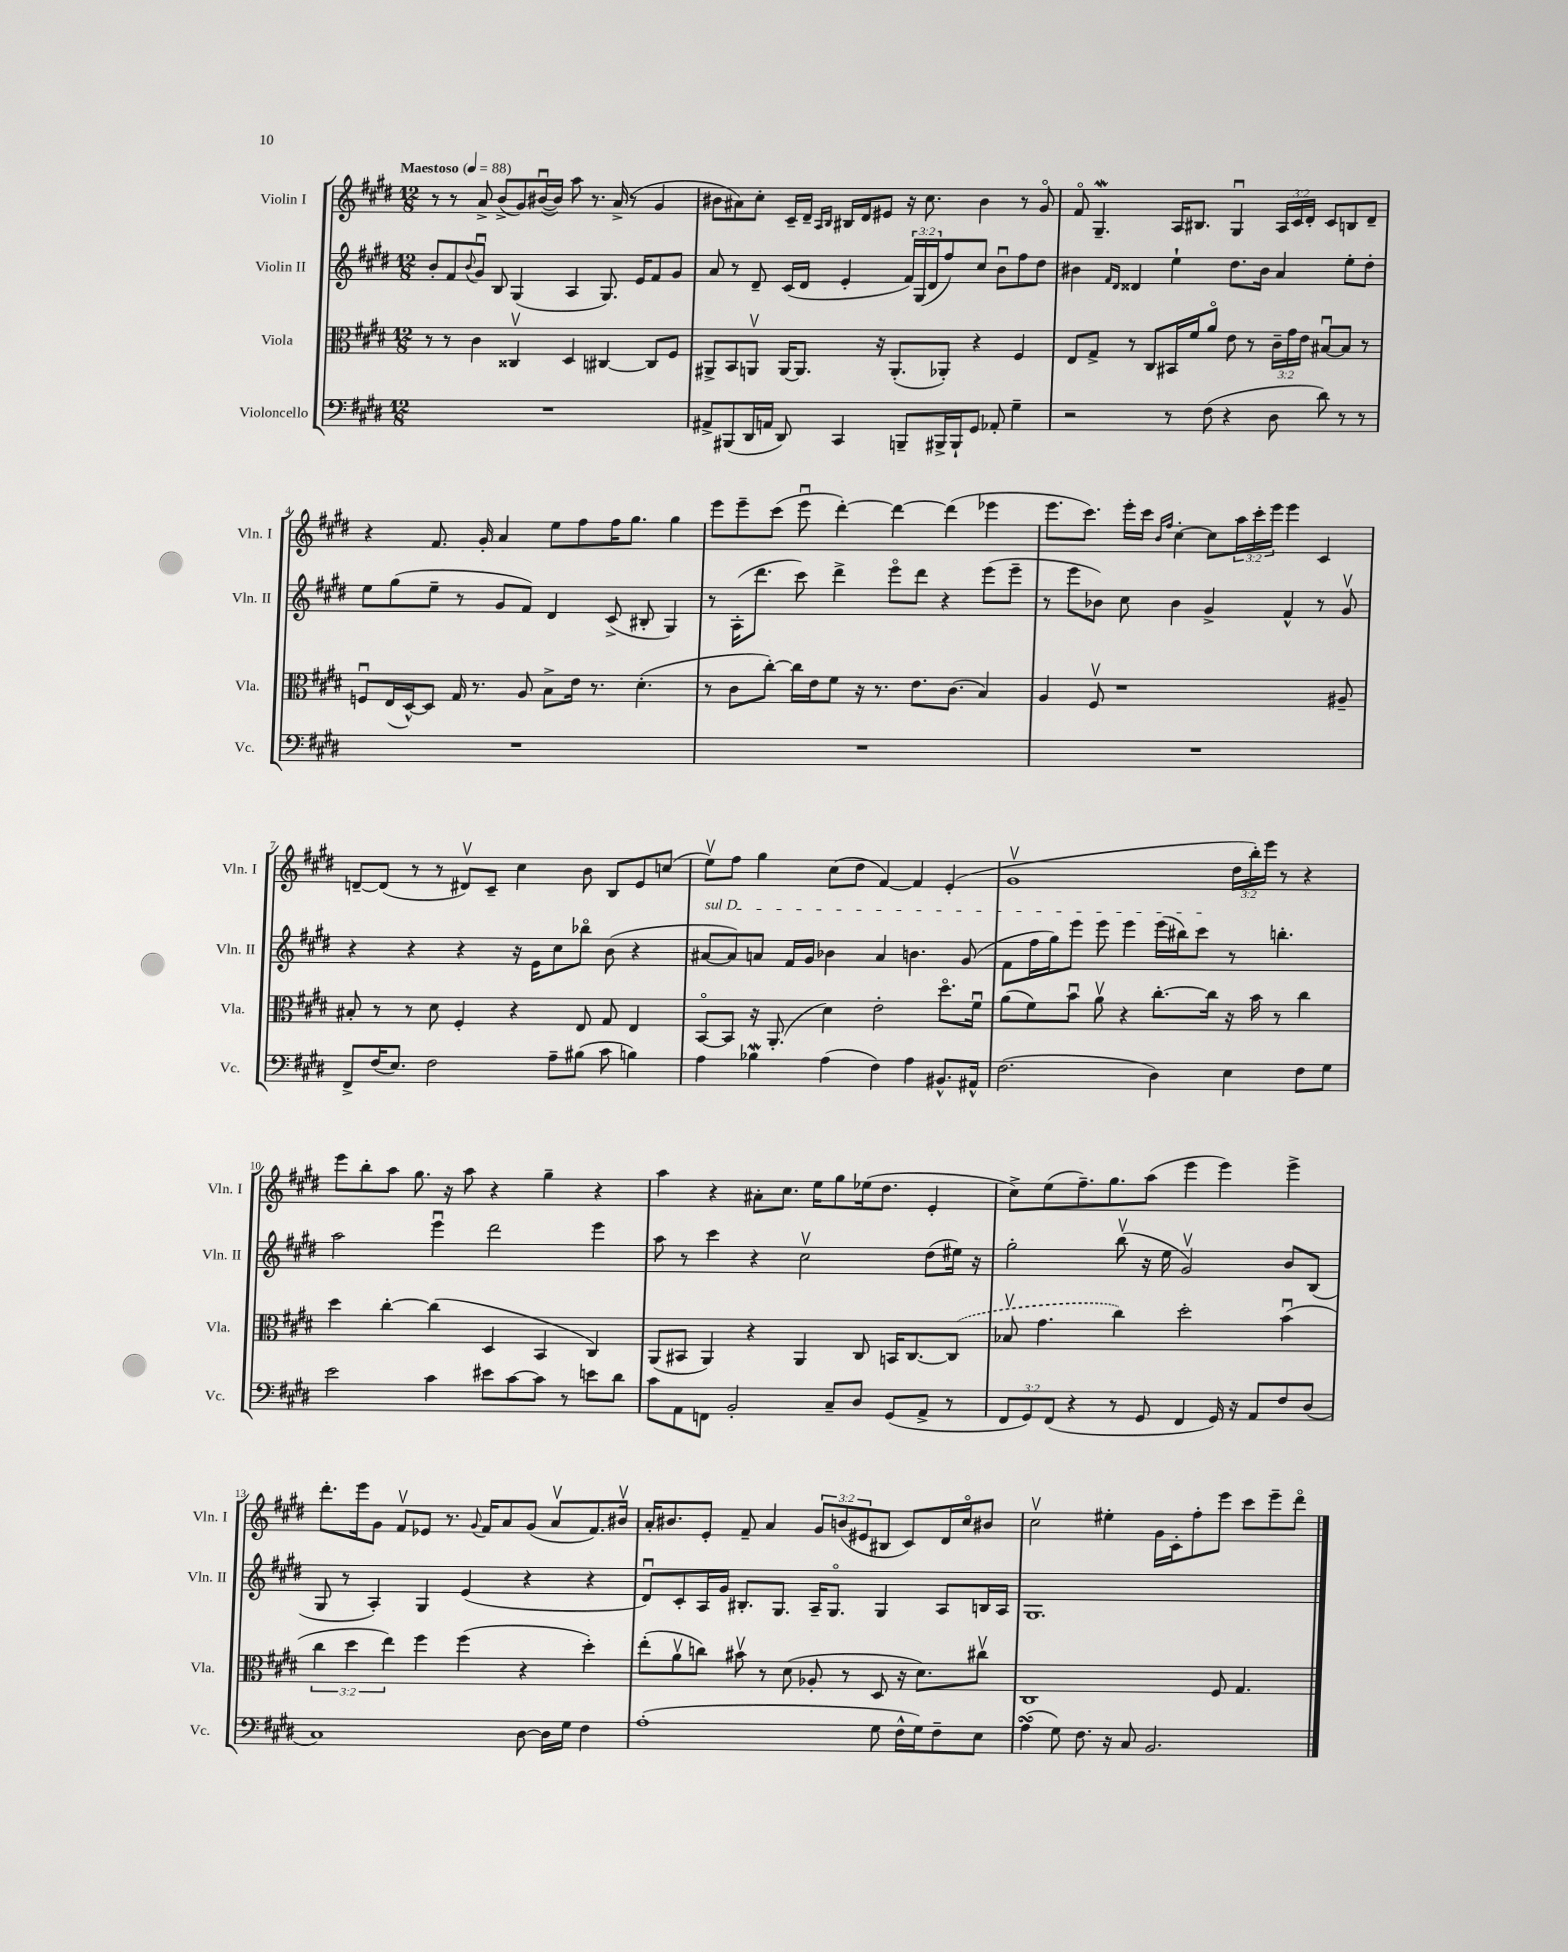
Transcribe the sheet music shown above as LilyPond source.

<<
\new StaffGroup <<
\new Staff = "s0" \with { instrumentName = "Violin I" shortInstrumentName = "Vln. I" } {
    \clef treble \key e \major \numericTimeSignature \time 12/8 \override Staff.TupletNumber.text = #tuplet-number::calc-fraction-text \tempo "Maestoso" 4 = 88
    r8 r8 a'8-> b'8->( gis'8) bis'16~\downbow( bis'16) a''8 r8. a'16->( r8 gis'4 |
    bis'8 ais'8) cis''8-. cis'16-- dis'16-- \grace { a16 b16 } bis16 dis'16 eis'8 r16 cis''8. bis'4 r8 gis'8\flageolet |
    fis'8\flageolet gis4.--\mordent a16 bis8. gis4\downbow \tuplet 3/2 { a16 cis'16 dis'16-. } cis'8 b8 dis'8-- |
    r4 fis'8. gis'16-. a'4 e''8 fis''8 fis''16 gis''8. gis''4 |
    e'''8 e'''8-- cis'''8( e'''8\downbow dis'''4~-.) dis'''4~ dis'''4( ees'''4 |
    e'''8. cis'''8.) e'''16-. cis'''16 \grace { b'16 fis''16 } cis''4~-. cis''8 \tuplet 3/2 { a''16 cis'''16-. e'''16 } e'''4 cis'4 |
    d'8~-- d'8( r8 r8 dis'8\upbow) cis'8-- cis''4 b'8 b8 e'8 c''8( |
    e''8\upbow) fis''8 gis''4 cis''8( dis''8 fis'4~) fis'4 e'4-.( |
    gis'1\upbow \tuplet 3/2 { dis''16 b''16-.) e'''16 } r8 r4 |
    e'''8 b''8-. a''8 gis''8. r16 a''8 r4 gis''4-- r4 |
    a''4 r4 ais'8-. cis''8. e''16 gis''8 ees''16( dis''8. e'4-. |
    cis''8->) e''8( fis''8.--) gis''8. a''8( e'''4 e'''4) e'''4-> |
    dis'''8.-. e'''16 gis'8 fis'8\upbow ees'8 r8. \appoggiatura { gis'8 } fis'16 a'8 gis'8( a'8\upbow fis'8.) bis'16\upbow |
    a'16-. bis'8. e'8-. fis'8-- a'4 \tuplet 3/2 { gis'8 b'8( eis'8 } bis8 cis'8) dis'16 cis''16\flageolet bis'8 |
    cis''2\upbow eis''4-. gis'16 cis'16-. fis''8-. e'''8 cis'''8 e'''8-- dis'''8\flageolet \bar "|." |
}
\new Staff = "s1" \with { instrumentName = "Violin II" shortInstrumentName = "Vln. II" } {
    \clef treble \key e \major \numericTimeSignature \time 12/8 \override Staff.TupletNumber.text = #tuplet-number::calc-fraction-text
    b'8-. fis'8 \appoggiatura { b'8 } gis'8\downbow b8 gis4( a4 gis8.) e'16 fis'8 gis'8 |
    a'8 r8 dis'8-- cis'16( dis'16 e'4-. \tuplet 3/2 { fis'16) gis16( dis'16 } fis''8) cis''8 b'8\downbow fis''8 dis''8 |
    bis'4 \grace { fis'16 dis'16 } disis'4 e''4-! dis''8. bis'16 a'4 e''8-. dis''8-. |
    e''8 gis''8( e''8-- r8 gis'8 fis'8) dis'4 cis'8->( bis8-. gis4) |
    r8 a16-.( dis'''8. cis'''8) dis'''4-> e'''8\flageolet dis'''8 r4 e'''8( e'''8-- |
    r8 e'''8 bes'8) cis''8 bes'4 gis'4-> fis'4-^ r8 gis'8\upbow |
    r4 r4 r4 r16 e'16 cis''8 bes''8\flageolet b'8( r4 |
    \once \override TextSpanner.bound-details.left.text = \markup { \italic "sul D" } ais'8~\startTextSpan ais'8) a'8 fis'16 gis'16 bes'4 a'4 b'4. gis'8( |
    fis'8 fis''16 gis''16) e'''8 e'''8 e'''4 e'''16( bis''16) cis'''8\stopTextSpan r8 b''4.-. |
    a''2 e'''4\downbow dis'''2 e'''4 |
    a''8 r8 cis'''4 r4 cis''2\upbow dis''8( eis''16) r16 |
    gis''2-. b''8\upbow( r16 e''16 gis'2\upbow) b'8 b8( |
    gis8 r8 a4-.) gis4 e'4( r4 r4 |
    dis'8\downbow) cis'8-. a16 gis'16 bis8.-. gis8. a16-- gis8.\flageolet gis4 a8 b16 a16 |
    gis1. \bar "|." |
}
\new Staff = "s2" \with { instrumentName = "Viola" shortInstrumentName = "Vla." } {
    \clef alto \key e \major \numericTimeSignature \time 12/8 \override Staff.TupletNumber.text = #tuplet-number::calc-fraction-text
    r8 r8 cis'4 cisis4\upbow dis4 cis4~ cis8 fis8 |
    ais,8-> b,8 a,8\upbow a,16~ a,8. r16 a,8.-.( aes,8-.) r4 fis4 |
    e8 gis8-> r8 cis8 bis,16 fis'16 a'8\flageolet e'8 r8 \tuplet 3/2 { cis'16-- gis'16 e'16 } bis8~\downbow bis8 r8 |
    f8\downbow e16( dis16~-^) dis8 gis16 r8. a8 b8-> e'16 r8. dis'4.-.( |
    r8 cis'8 cis''8~-.) cis''16 e'16 fis'8 r16 r8. e'8. cis'8.( b4) |
    a4 fis8\upbow r1 ais8-- |
    bis8-. r8 r8 dis'8 fis4-. r4 e8 gis8 e4 |
    b,8~\flageolet b,8 r16 a,8.-.( dis'4) e'2-. dis''8.\flageolet fis'16\downbow |
    a'8( fis'8) b'8\downbow a'8\upbow r4 cis''8.~-. cis''16 r16 b'16 r8 cis''4 |
    dis''4 cis''4~-. cis''4( dis4 b,4 cis4) |
    a,8( bis,8 a,4) r4 a,4 cis8 b,16 cis8.~ \once \slurDashed cis8( |
    bes8\upbow gis'4. cis''4) dis''2-. b'4\downbow( |
    \tuplet 3/2 { cis''4 dis''4 e''4) } fis''4 fis''4( r4 dis''4-.) |
    e''8-.( a'8\upbow c''8) bis'8\upbow r8 dis'8( aes8-. r8 dis8 r16 dis'8.) cis''8\upbow |
    cis1 fis8 gis4. \bar "|." |
}
\new Staff = "s3" \with { instrumentName = "Violoncello" shortInstrumentName = "Vc." } {
    \clef bass \key e \major \numericTimeSignature \time 12/8 \override Staff.TupletNumber.text = #tuplet-number::calc-fraction-text
    R1. |
    ais,8-> bis,,8( dis,16 a,16 dis,8) cis,4 b,,8-- bis,,16-> bis,,16-! gis,8 aes,8-. gis4-- |
    r2 r8 fis8( r4 dis8 dis'8) r8 r8 |
    R1. |
    R1. |
    R1. |
    fis,8-> fis16( e8.) fis2 a8-- bis8( cis'8 b4) |
    a4 bes4\mordent a4( fis4) a4 bis,8.-^ ais,16-^ |
    fis2.( dis4) e4 fis8 gis8 |
    e'2 cis'4 eis'8 cis'8~ cis'8 r8 e'8 dis'8 |
    cis'8 a,8 f,8 b,2-. cis8-- dis8 gis,8( a,8-> r8 |
    \tuplet 3/2 { fis,8 gis,8) fis,8( } r4 r8 gis,8 fis,4 gis,16) r16 a,8 fis8 dis8( |
    cis1) dis8~ dis16 gis16 fis4 |
    a1-.( gis8 fis16-^ gis16) fis8-- e8 |
    a4\turn( gis8) fis8. r16 cis8 b,2. \bar "|." |
}
>>
>>
